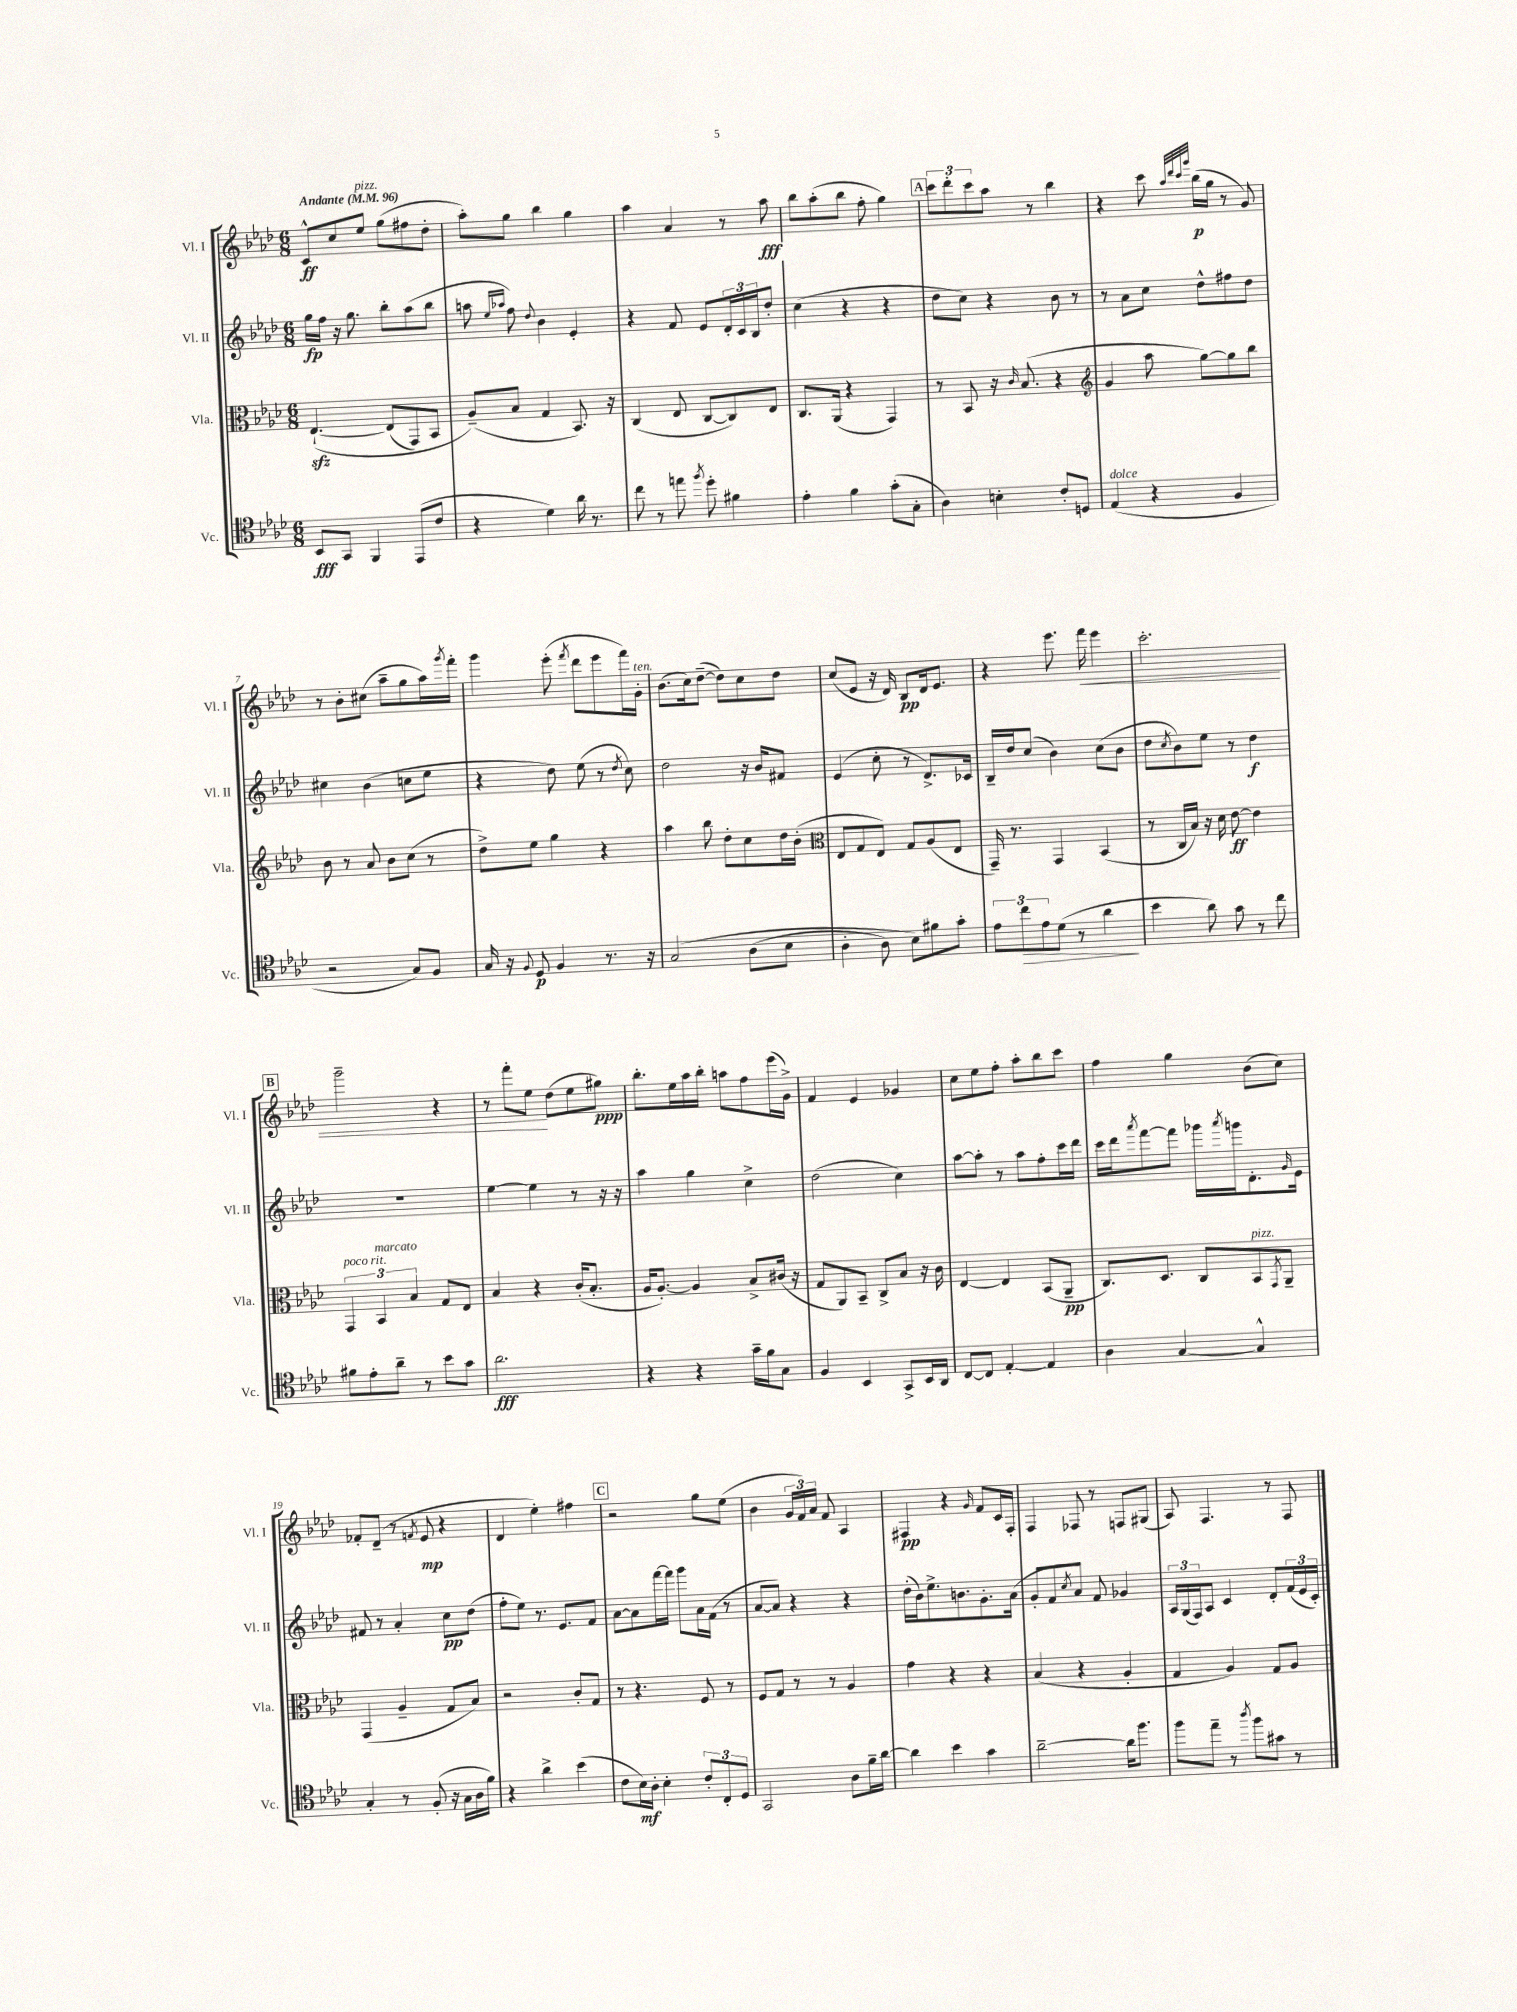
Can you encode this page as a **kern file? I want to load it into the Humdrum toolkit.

**kern	**kern	**kern	**kern
*staff4	*staff3	*staff2	*staff1
*clefC4	*clefC3	*clefG2	*clefG2
*k[b-e-a-d-]	*k[b-e-a-d-]	*k[b-e-a-d-]	*k[b-e-a-d-]
*M6/8	*M6/8	*M6/8	*M6/8
*MM96	*MM96	*MM96	*MM96
8BB-/L	&([4.E-`/	16gg\LL	8c^^/L
.	.	16ff\JJ	.
8GG/J	.	16r	8cc/
.	.	8.gg\	.
4FF/	.	.	8ee-/J
.	(8E-/]L	8bb-'\L	(8gg\L
(8EE-/L	8GG/)	(8aa-\	8ff#\
8c/J	8BB-/J	8bb-\J	8dd-'\J
=	=	=	=
4r	(8A-~/L&)	8aa\	8aa-'\L)
.	.	16qqee-/LL	.
.	.	16qqaa-/JJ	.
.	8B-/J	8ff\)	8gg\J
.	.	8qqdd-/	.
4d-\)	4G/	4b-\	4bb-\
16a-\	8.BB-/)	4e-'/	4gg\
8.r	.	.	.
.	16r	.	.
=	=	=	=
8cc\	(4C/	4r	4aa-\
8r	.	.	.
8ee\	8E-/	8f/	4a-/
8qff/	.	.	.
8dd-'\	[8C/L	8e-/L	.
4f#\	8C/])	24d-'/L	8r
.	.	24c/	.
.	.	24B-/J	.
.	8E-/J	8dd-'/J	8aa-\
=	=	=	=
4e-'\	8.C/L	(4cc\	8bb-\L
.	.	.	(8aa-'\
.	(16AA-/Jk	.	.
4f\	4r	4r	8bb-\J
.	.	.	8ff'\
(8g'\L	4GG/)	4r	4gg\)
8G'\J	.	.	.
=	=	=	=
4A-\)	8r	8dd-\L	12ccc\L
.	.	.	12ddd-'\
.	8BB-/	8cc\J)	.
.	.	.	12ccc\
4B'\	16r	4r	8aa-\J
.	16qqc/	.	.
.	(8.B-/	.	.
.	.	.	8r
8c'/L	4r	8b-\	4bb-\
8D/J	.	8r	.
=	=	=	=
*	*clefG2	*	*
(4E-/	4g/	8r	4r
.	.	8a-\L	.
4r	8aa-\	8cc\J	8ccc\
.	.	.	32qqaa-/LLL
.	.	.	32qqddd-/
.	.	.	32qqccc/
.	.	.	32qqggg/JJJ
.	[8gg\L)	8dd-^^\L	(16bb-\LL
.	.	.	16gg\JJ
4F/	8gg\]	8ff#\	8r
.	8bb-\J	8dd-\J	8g/)
=	=	=	=
2r	8b-\	4cc#\	8r
.	8r	.	8b-'\L
.	8a-/	(4b-\	(8cc#\J
.	8b-\L	.	8aa-~\L
8G/L)	(8cc\J	8cc\L	8gg\
8F/J	8r	8ee-\J	16aa-\L)
.	.	.	8qggg/
.	.	.	16fff'\JJ
=	=	=	=
16G/	8dd-^\L)	4r	4ggg\
16r	.	.	.
8qqF/	.	.	.
8D-/	8ee-\J	.	.
4F/	4gg\	8dd-\)	(8eee-'\
.	.	.	8qfff/
.	.	(8ee-\	8ddd-\L
8.r	4r	8r	8eee-\
.	.	8qdd-/	.
.	.	8cc\)	16fff\L)
16r	.	.	16g'\JJ
=	=	=	=
&(2G/	4aa-\	2dd-\	(8.b-\L
.	.	.	16cc\k)
.	8bb-\	.	([8dd-~\J
.	8dd-'\L	.	8dd-\]L)
(8A-\L	8cc\	16r	8cc\
.	.	16b-/LK	.
8B-\J	16dd-\L	8f#/J	8dd-\J
.	(16b-'\JJ	.	.
=	=	=	=
*	*clefC3	*	*
4A-'\	8E-/L	(4e-/	(8cc/L
.	8G/	.	8e-/J
8A-\)	8E-/J)	8cc'\	16r
.	.	.	16d-/)
8B-\L&)	8G/L	8r	8B-/L
8f#\	(8A-/	8.d-^/L)	16d-/k
.	.	.	8.e-/J
8g'\J	8E-/J	.	.
.	.	16c-/Jk	.
=	=	=	=
12e-\L	16GG~/)	16B-~/LL	4r
.	8.r	16dd-/J	.
12cc\	.	.	.
.	.	(8cc/J	.
12e-\	.	.	.
(8d-\J	4GG/	4b-\)	8.eee-\
8r	.	.	.
.	.	.	16fff\
4a-\	(4BB-/	(8cc\L	4eee-\
.	.	8b-\J	.
=	=	=	=
4b-\	8r	8dd-\L	2.ccc'\
.	.	8qcc/	.
.	16C/LL	8b-\)	.
.	16B-/JJ)	.	.
8a-\)	16r	8ee-\J	.
.	16d-\	.	.
8g\	[8e-\	8r	.
8r	4e-\]	4dd-\	.
8cc\	.	.	.
=	=	=	=
8f#\L	6GG/	2.r	2ggg~\
8e-'\	.	.	.
.	6BB-/	.	.
8a-~\J	.	.	.
.	6B-/	.	.
8r	.	.	.
8b-\L	8G/L	.	4r
8g\J	8E-/J	.	.
=	=	=	=
2.a-\	4B-/	[4ee-\	8r
.	.	.	8fff'\L
.	4r	4ee-\]	8ee-\J
.	.	.	(8dd-\L
.	(16c'/LK	8r	8ee-\
.	8.B-'/J	.	.
.	.	16r	8gg#\J)
.	.	16r	.
=	=	=	=
4r	16A-/LK	4aa-\	8.bb-'\L
.	[8.A-'/J)	.	.
.	.	.	16ee-\L
4r	4A-/]	4gg\	16aa-\
.	.	.	16bb-'\JJ
.	.	.	8aa\L
16g~\LL	8B-^/L	4cc^\	8ff\
16f\J	.	.	.
8G\J	(16c#/Jk	.	(16eee-\L
.	16r	.	16g^\JJ)
=	=	=	=
4F/	8G/L	(2dd-\	4f/
.	8AA-/)	.	.
4BB-/	8BB-~/J	.	4e-/
.	8C^/L	.	.
8GG^/L	8B-/J	4cc\)	4g-/
16BB-/L	16r	.	.
16AA-/JJ	16c\	.	.
=	=	=	=
[8C/L	[4E-/	[8aa-\L	8cc\L
8C/]J	.	8aa-'\]J	8ee-\
[4E-'/	4E-/]	8r	8ff'\J
.	.	8aa-\L	8aa-'\L
4E-/]	(8BB-/L	8ff'\	8bb-\
.	8AA-~/J	16ccc\L	8ccc\J
.	.	16ddd-\JJ	.
=	=	=	=
4A-\	8.C/L)	16ccc\LL	4ff\
.	.	16ddd-\J	.
.	.	8qaaa-/	.
.	.	[8fff\	.
.	8.D-/J	.	.
[4G/	.	8fff\]J	4gg\
.	8C/L	16ggg-\LL	.
.	.	8qaaa-/	.
.	.	16ggg\J	.
4G^^/]	8BB-/	8.d-'\	(8b-\L
.	8qGG/	.	.
.	8AA-~/J	.	8cc\J)
.	.	16qqg/	.
.	.	16e-\Jk	.
=	=	=	=
4G'/	(4GG/	8f#/	8f-'/L
.	.	8r	(8d-~/J
8r	4A-~/	4a-'/	8r
.	.	.	8qf/
(8F'/	.	.	8e-/
16r	8G/L	8cc\L	4r
16G\LL	.	.	.
16A-\	8B-/J)	(8dd-\J	.
16f\JJ)	.	.	.
=	=	=	=
4r	2r	8ff'\L	4d-/
.	.	8ee-\J)	.
4a-^\	.	8.r	4ee-'\)
.	.	8.e-/L	.
(4b-\	8c'/L	.	4ff#\
.	8G/J	8f/J	.
=	=	=	=
8c\L	8r	[8a-\L	2r
16B-\L)	4.r	8a-\]	.
16A-'\JJ	.	.	.
4B-'\	.	[16fff\L	.
.	.	16fff\]JJ	.
.	.	8ggg\L	.
12c'/L	8F/	16a-\L	8gg\L
.	.	(16f\JJ	.
12C'/	.	.	.
.	8r	8r	(8ee-\J
12D-/J	.	.	.
=	=	=	=
2GG/	8F/L	[8a-/L	4b-\
.	8G/J	8a-/]J)	.
.	8r	4r	24g/LL
.	.	.	24f/)
.	.	.	24a-/JJ
.	8r	.	8f/
8A-\L	4A-/	4r	4A-/
16f~\L	.	.	.
[16a-\JJ	.	.	.
=	=	=	=
4a-\]	4g\	(16dd-'\LL	4F#/
.	.	16b-\J)	.
.	.	8.ee-^\	.
4b-\	4r	.	4r
.	.	8.b\	.
.	.	.	16qqg/
4g\	4r	8.g'\	8f/L
.	.	.	16c/L
.	.	(16a-\Jk	16F#'/JJ
=	=	=	=
[2a-~\	(4B-/	8g'/L	4F/
.	.	8f/	.
.	.	8qcc/	.
.	4r	8a-/J)	8F-/
.	.	8f/	8r
16a-\]LK	4A-'/	4g-/	8F/L
8.ff\J	.	.	.
.	.	.	(8G#/J
=	=	=	=
8ff\L	4G/	24A-/LL	8A-/)
.	.	(24G/	.
.	.	24F/J)	.
8ee-~\J	.	8A-/J	4.F/
8r	4A-/)	4c/	.
8qaa-/	.	.	.
8ff\L	.	.	.
8g#\J	8G/L	8d-'/L	8r
8r	8A-/J	(24f/L	8F/
.	.	24e-/	.
.	.	24c'/JJ)	.
==	==	==	==
*-	*-	*-	*-
